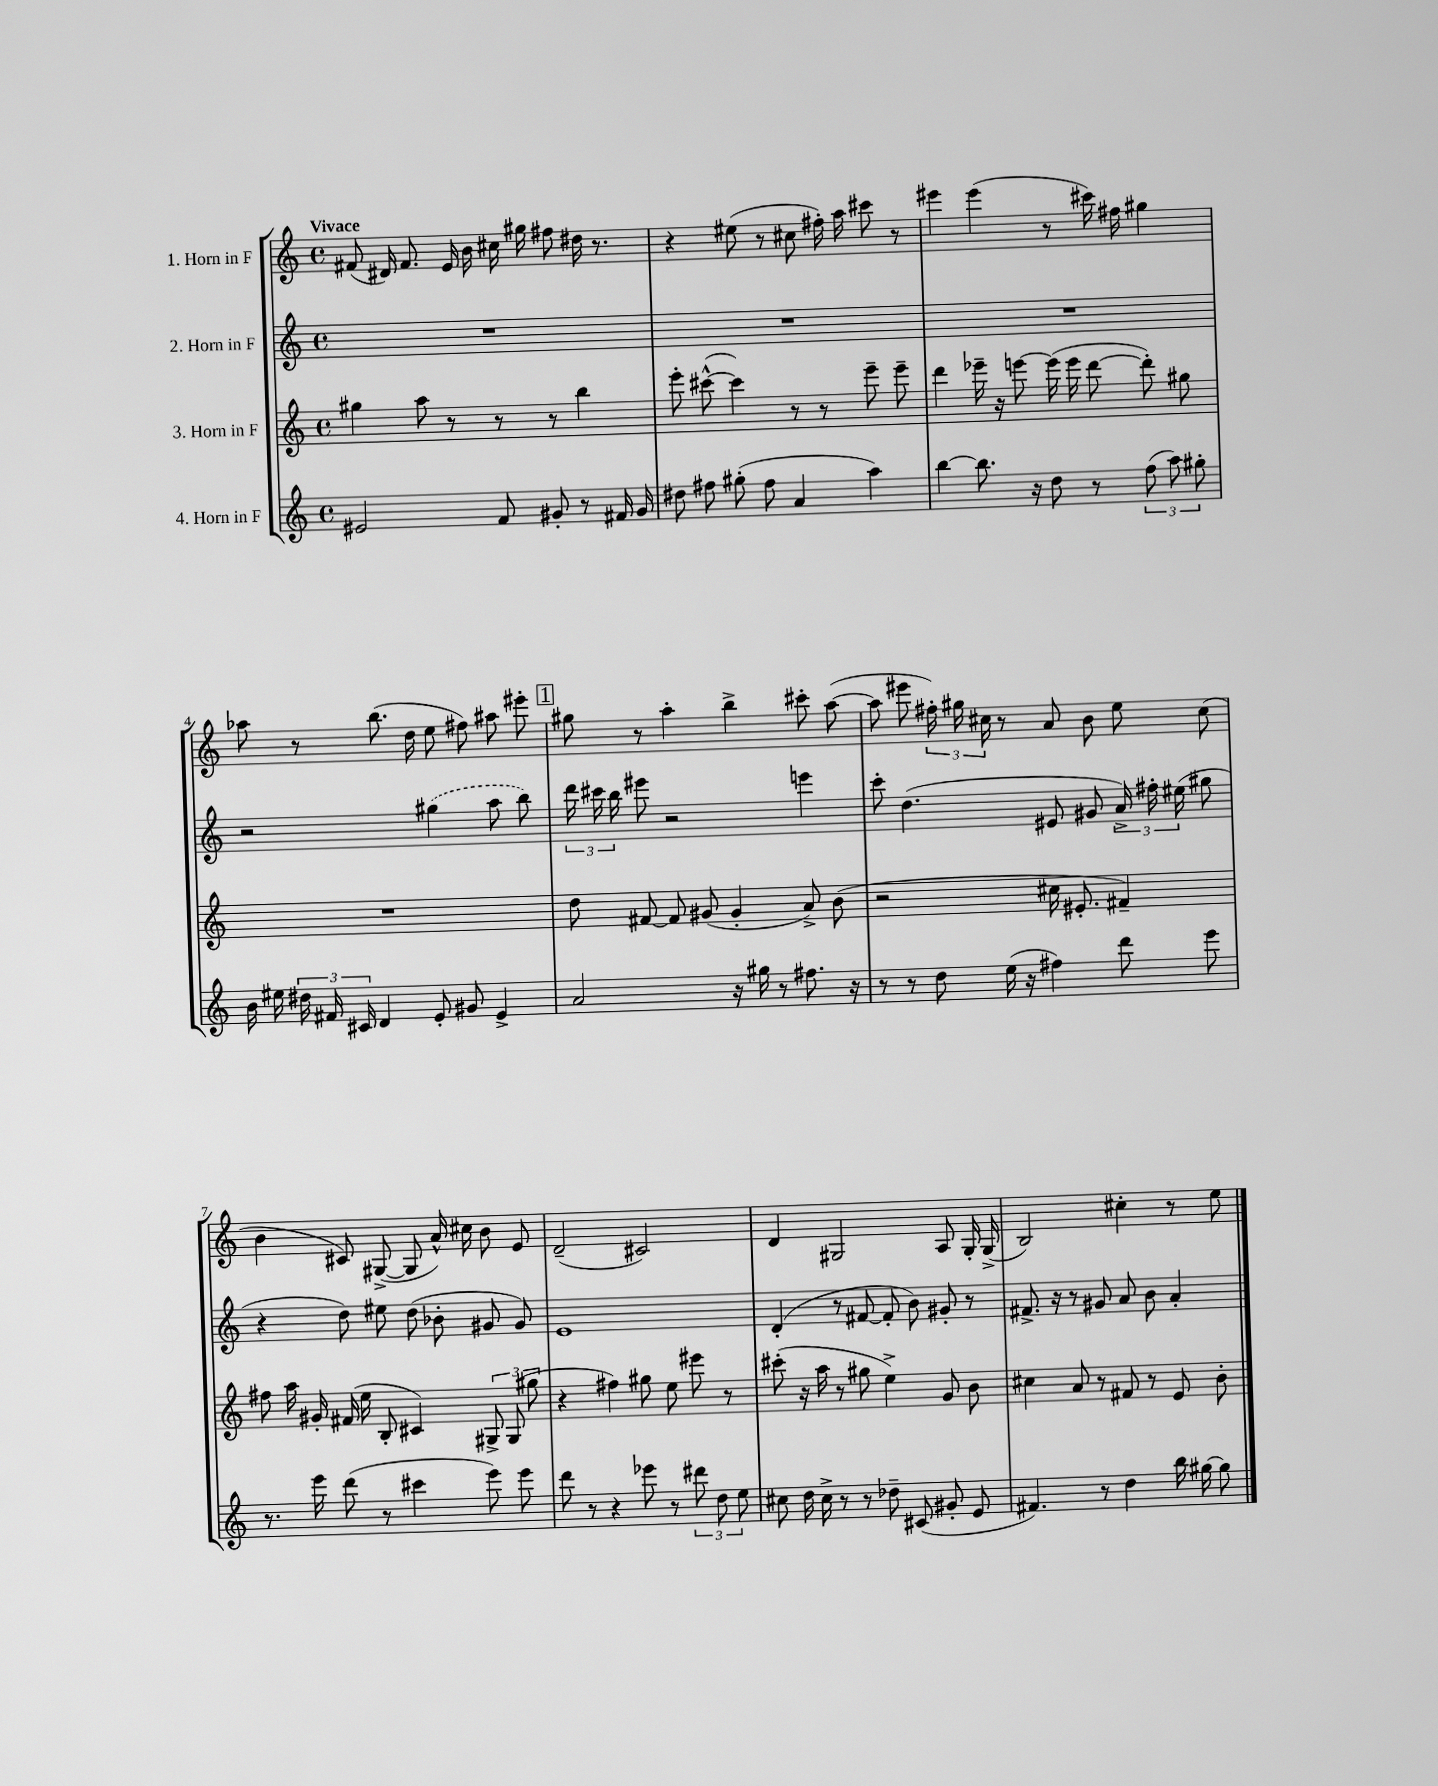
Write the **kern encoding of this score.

**kern	**kern	**kern	**kern
*staff4	*staff3	*staff2	*staff1
*clefG2	*clefG2	*clefG2	*clefG2
*k[]	*k[]	*k[]	*k[]
*M4/4	*M4/4	*M4/4	*M4/4
*met(c)	*met(c)	*met(c)	*met(c)
2e#	4gg#	1r	(8f#
.	.	.	16d#)
.	.	.	8.f#
.	8aa	.	.
.	8r	.	16e
.	.	.	16b
8f	8r	.	16cc#
.	.	.	16gg#
8g#'	8r	.	8ff#
8r	4bb	.	16dd#
.	.	.	8.r
16f#	.	.	.
16g#	.	.	.
=	=	=	=
8dd#	8eee'	1r	4r
8ff#	([8ccc#^^	.	.
(8gg#'	4ccc#])	.	(8ee#
8ff#	.	.	8r
4a	8r	.	8cc#
.	8r	.	16ff#')
.	.	.	16aa
4aa)	8eee~	.	8ccc#
.	8eee~	.	8r
=	=	=	=
[4bb	4ddd	1r	4eee#
8.bb]	16eee-~	.	(4eee#
.	16r	.	.
.	[8eee	.	.
16r	.	.	.
8dd	(16eee]	.	8r
.	16eee	.	.
8r	[8ddd	.	16ccc#)
.	.	.	16ff#
(12ff	8ddd'])	.	4gg#
12aa)	.	.	.
.	8gg#	.	.
12gg#'	.	.	.
=	=	=	=
16b	1r	2r	8aa-
16ee#	.	.	.
24dd#	.	.	8r
24f#	.	.	.
24c#	.	.	.
4d	.	.	(8.bb
.	.	.	16dd
8e'	.	(4gg#	8ee
8g#	.	.	8ff#)
4e^	.	8aa	8aa#
.	.	8bb)	8eee#'
=	=	=	=
2a	8dd	24ddd	8gg#
.	.	24ccc#	.
.	.	24bb	.
.	[8f#	8eee#	8r
.	8f#]	2r	4aa'
.	(8g#	.	.
16r	4g#'	.	4bb^
16gg#	.	.	.
8r	.	.	.
8.ff#	8a^)	4eee	8ccc#'
.	(8b	.	([8aa
16r	.	.	.
=	=	=	=
8r	2r	8ccc'	8aa]
8r	.	(4.dd	8eee#
8dd	.	.	24ff#')
.	.	.	24gg#
.	.	.	24cc#
(16ee	.	.	8r
16r	.	.	.
4ff#)	16cc#	8e#	8a
.	8.e#'	.	.
.	.	8g#	8b
8ddd	4f#~)	24a^)	8ee
.	.	24ff#'	.
.	.	(24ee#	.
8eee	.	8gg#	(8cc#
=	=	=	=
8.r	8ff#	4r	4b
.	16aa	.	.
16eee	16g#'	.	.
(8ddd	(16f#	8dd)	8c#)
.	16ee	.	.
8r	8B'	8ee#	([8G#^
4ccc#	4c#)	(8dd	8G#]
.	.	8b-'	16a^^)
.	.	.	16cc#
8eee)	12G#^	8g#	8b
.	(12G#	.	.
8eee	.	8g#)	8e
.	12gg#	.	.
=	=	=	=
8ddd	4r	1e	(2d~
8r	.	.	.
4r	4ff#)	.	.
8eee-	8gg#	.	2c#)
8r	8ee	.	.
12ddd#	8eee#	.	.
12dd	.	.	.
.	8r	.	.
12ee	.	.	.
=	=	=	=
8cc#	(8ccc#'	(4d'	4d
16dd	16r	.	.
16cc#^	16aa	.	.
8r	8r	8r	2G#
8r	8gg#	[8f#	.
8dd-~	4ee^)	8f#']	.
(8c#	.	8b)	.
8g#'	8g	8g#'	8A
8e	8b	8r	16G#'
.	.	.	(16G#^
=	=	=	=
4.f#)	4cc#	8.f#^	2B)
.	.	16r	.
.	8a	8r	.
8r	8r	8g#	.
4dd	8f#	8a	4cc#'
.	8r	8b	.
16bb	8e	4a'	8r
[16gg#	.	.	.
8gg#]	8b'	.	8ee
==	==	==	==
*-	*-	*-	*-
